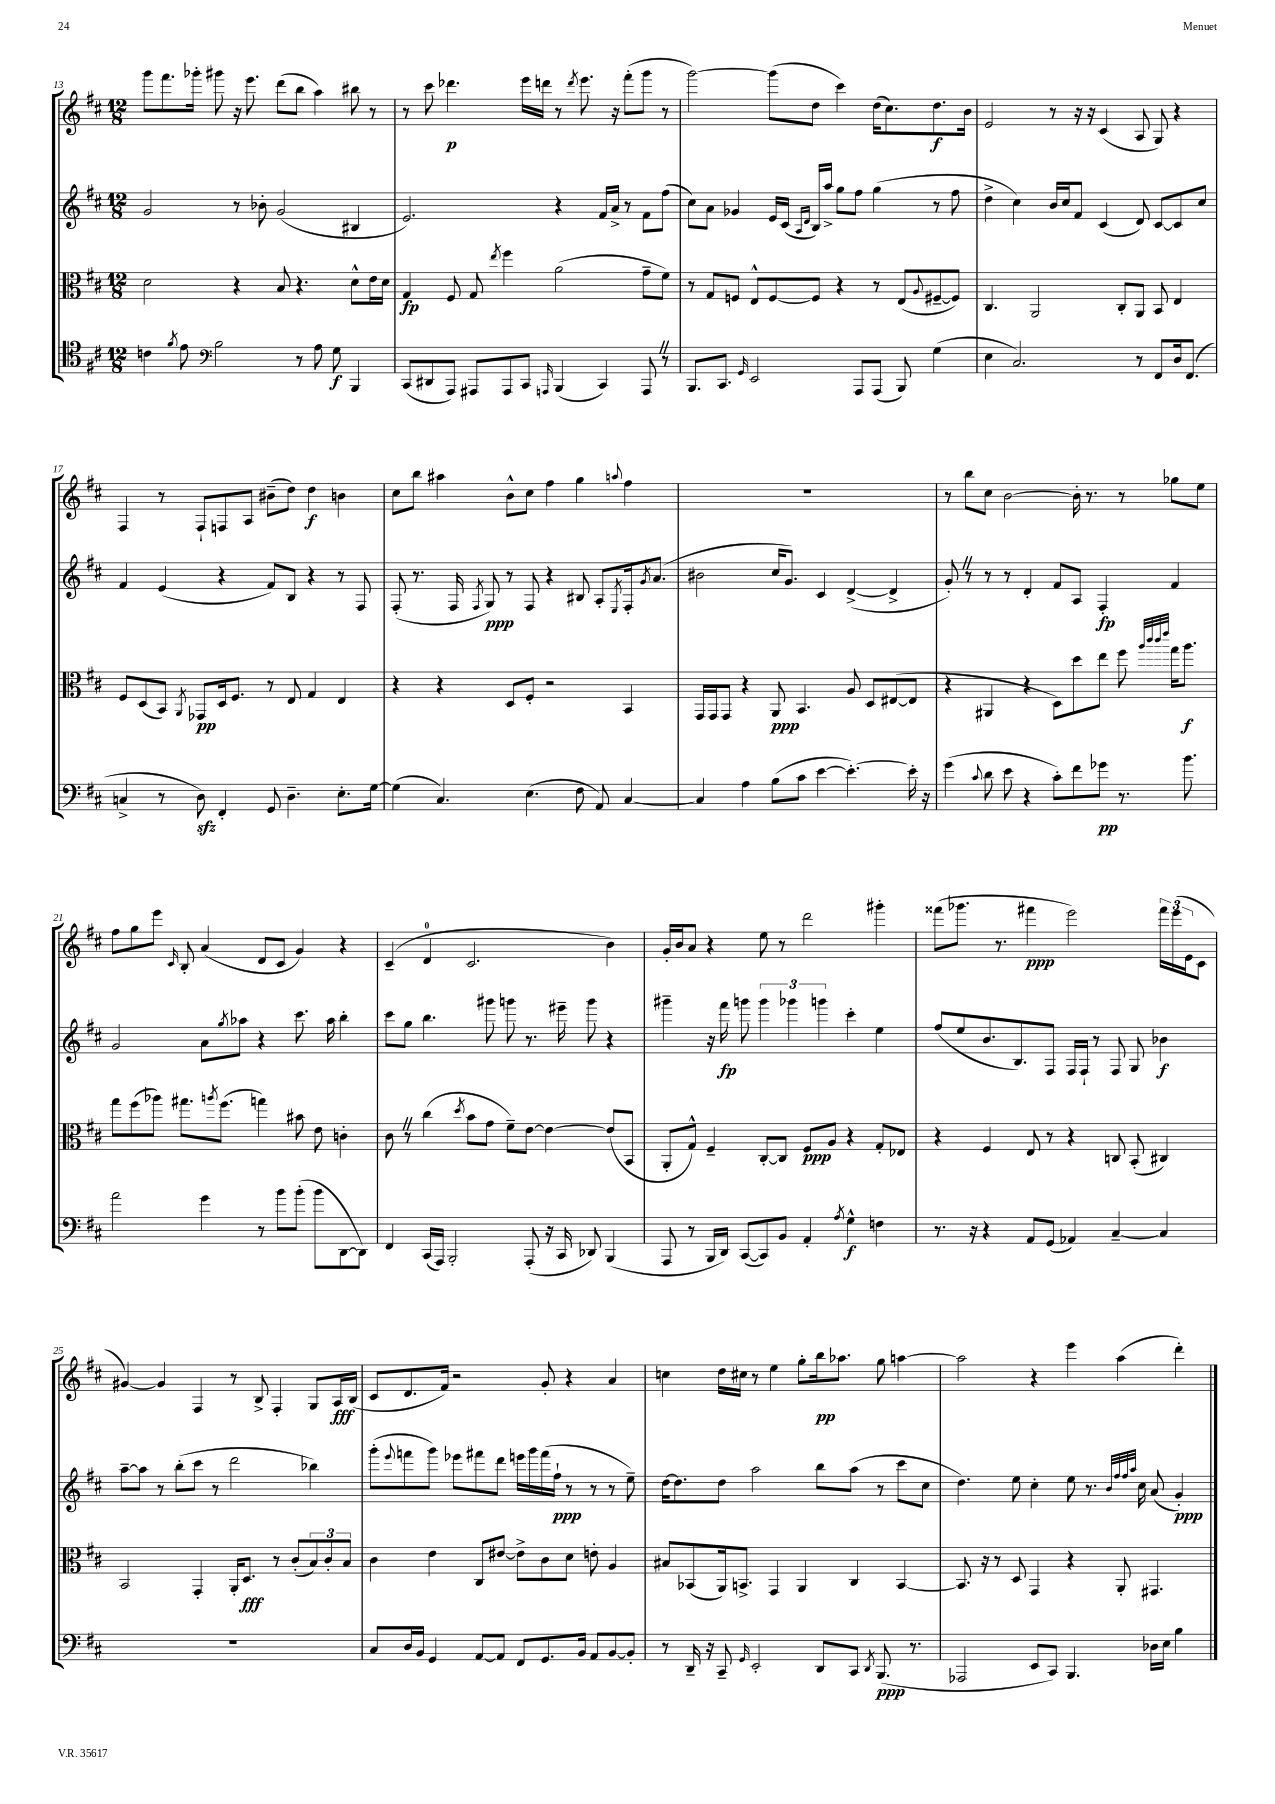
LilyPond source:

<<
\new StaffGroup <<
\new Staff = "s0" {
    \clef treble \key d \major \numericTimeSignature \time 12/8
    g'''8 fis'''8. ges'''16-. gis'''8 r16 e'''8. d'''8( b''8 a''4) bis''8 r8 |
    r8 cis'''8 des'''4.\p e'''16 d'''16 r8 \acciaccatura { d'''8 } e'''8. r16 fis'''8-.( g'''8 r8 |
    g'''2~) g'''8( d''8 cis'''4) d''16( cis''8.) d''8.\f b'16 |
    e'2 r8 r16 r16 cis'4( a8 g8) r4 |
    fis4 r8 fis8-! f8 a8 bis'8--( d''8) d''4\f b'4 |
    cis''8 b''8 ais''4 b'8-^ cis''8 fis''4 g''4 \appoggiatura { a''8 } fis''4 |
    R1. |
    r8 b''8 cis''8 b'2~ b'16-. r8. r8 ges''8 e''8 |
    fis''8 g''8 e'''8 \grace { cis'16 } b8-. a'4( d'8 cis'8 g'4) r4 |
    cis'4--( d'4-0 cis'2. b'4) |
    g'16-. b'16 a'8 r4 e''8 r8 d'''2 gis'''4-. |
    fisis'''8( ges'''8. r8. fis'''4\ppp e'''2) \tuplet 3/2 { fis'''16 e'''16( e'16 } cis'8 |
    gis'4~) gis'4 fis4 r8 b8-> fis4-. g8 a16\fff b16( |
    cis'8 d'8. fis'16) r2 g'8-. r4 a'4 |
    c''4 d''16 cis''16 r8 e''4 g''8-. b''16\pp aes''8. g''8 a''4~ |
    a''2 r4 e'''4 a''4( d'''4-.) \bar "|." |
}
\new Staff = "s1" {
    \clef treble \key d \major \numericTimeSignature \time 12/8
    g'2 r8 bes'8-. g'2( bis4 |
    e'2.) r4 fis'16 a'16-> r8 fis'8 fis''8( |
    cis''8) a'8 ges'4 e'16 cis'16( \grace { a16 d'16 } b16) a''16-> g''8 fis''8 g''4( r8 fis''8 |
    d''4-> cis''4) b'16 cis''16 fis'8 cis'4( d'8) cis'8~ cis'8 cis''8 |
    fis'4 e'4( r4 fis'8) b8 r4 r8 fis8 |
    fis8-.( r8. fis16 \acciaccatura { fis8 } g8\ppp) r8 fis8 r4 bis8 a8-. \acciaccatura { e8 } fis16-. \acciaccatura { g'8 } a'8.( |
    bis'2 cis''16 g'8.) cis'4 d'4~->( d'4-> |
    g'8-.) \once \override BreathingSign.text = \markup { \musicglyph "scripts.caesura.straight" } \breathe r8 r8 r8 d'4-. fis'8 a8 fis4-.\fp fis'4 |
    g'2 a'8 \acciaccatura { g''8 } aes''8 r4 cis'''8. aes''16 b''4-. |
    cis'''8 g''8 b''4. gis'''8 g'''8 r8. eis'''16-- g'''8 r4 |
    gis'''4-- r16 fis'''16\fp g'''8 \tuplet 3/2 { g'''4 ges'''4 g'''4 } cis'''4-. e''4 |
    fis''8( e''8 b'8. b8.) fis8 fis16 fis16-! r8 fis8 g8 bes'4\f |
    a''8~-- a''8 r8 b''8-.( cis'''8 r8 d'''2 bes''4) |
    g'''8-.( \appoggiatura { e'''8 } f'''8 g'''8) ees'''8 fis'''8 d'''8 e'''16 g'''16 fis'''16( fis''16-!\ppp r8 r8 r8 e''8--) |
    d''16~ d''8. d''8 a''2 b''8 a''8( r8 cis'''8 cis''8 |
    d''4.) e''8 cis''4-. e''8 r8. \grace { b'32 fis''32 fis''32 a''32 } cis''16 a'8( g'4-.\ppp) \bar "|." |
}
\new Staff = "s2" {
    \clef alto \key d \major \numericTimeSignature \time 12/8
    d'2 r4 b8 r4. d'8-^ e'16 d'16 |
    g4\fp fis8 g8 \acciaccatura { e''8 } fis''4 a'2( g'8-- fis'8) |
    r8 g8 f8 e8-^ f8~ f8 r4 r8 e8( \appoggiatura { a8 } fis8~-- fis8) |
    cis4. a,2 cis8-. a,8 b,8 e4 |
    fis8 d8( b,8) \acciaccatura { a,8 } ges,8\pp d16 fis8. r8 e8 g4 e4 |
    r4 r4 d8 fis8-. r2 b,4 |
    g,16 g,16 g,8 r4 a,8\ppp b,4. a8 d8 eis8~( eis8 |
    r4 ais,4 r4 d8) d''8 e''8 fis''8 \grace { a''32 cis'''32 cis'''32 e'''32 } g''16 a''8.\f |
    g''8 fis''8( aes''8) gis''8. \acciaccatura { a''8 } fis''8.( g''4) bis'8 e'8 c'4-. |
    cis'8 \once \override BreathingSign.text = \markup { \musicglyph "scripts.caesura.straight" } \breathe r8 cis''4( \acciaccatura { d''8 } b'8 g'8 fis'8--) e'8~ e'4~ e'8( b,8 |
    a,8-. g8-^) fis4-- cis8~-. cis8 fis8\ppp a8 r4 g8-. ees8 |
    r4 fis4 e8 r8 r4 c8 b,8-.( cis4) |
    b,2 g,4-. a,16-. d8.\fff r8 cis'8-.( \tuplet 3/2 { b8) cis'8-. b8 } |
    cis'4 e'4 cis8 eis'8~ eis'8-> cis'8 d'8 e'8-. a4 |
    bis8 bes,8( a,16) b,8.-> g,4 a,4 cis4 b,4~ |
    b,8. r16 r8 d8 g,4 r4 a,8-. gis,4. \bar "|." |
}
\new Staff = "s3" {
    \clef tenor \key d \major \numericTimeSignature \time 12/8
    c'4 \acciaccatura { fis'8 } e'8 \clef bass b2 r8 a8 g8\f b,,4 |
    cis,8( dis,8 a,,8) ais,,8 ais,,8 cis,8 \grace { a,,16 } b,,4( cis,4) a,,8 \once \override BreathingSign.text = \markup { \musicglyph "scripts.caesura.straight" } \breathe r8 |
    b,,8. cis,8. \grace { g,16 } e,2 a,,8 a,,8( b,,8) g4( |
    e4 cis2.) r8 fis,8 d16 fis,8.( |
    c4-> r8 d8\sfz) fis,4-. g,8 d4.-- e8.-. g16~ |
    g4( cis4.) e4.( fis8 a,8) cis4~ |
    cis4 a4 b8( cis'8 e'4~ e'4.~-.) e'16-. r16 |
    g'4( \appoggiatura { cis'8 } d'8 e'8 r4 cis'8-.) fis'8 ges'8\pp r8. b'8. |
    a'2 g'4 r8 b'8 b'8-.( b'8 d,8~ d,8) |
    fis,4 cis,16( a,,16) b,,2-. a,,8-.( r16 cis,16 des,8) b,,4( |
    a,,8 r8 b,,16 d,16) cis,8~( cis,8) b,8 a,4-. \acciaccatura { a8 } g4-^\f f4 |
    r8. r16 r4 a,8 g,8( aes,4) cis4~-- cis4 |
    R1. |
    cis8 d16 b,16 g,4 a,8~ a,8 fis,8 g,8. b,16 a,8 b,8~ b,8-. |
    r8 d,16-- r16 cis,8-- \grace { g,16 } e,2-. d,8 cis,8 \acciaccatura { d,8 } b,,8.\ppp( r8. |
    aes,,2 e,8 cis,8) b,,4. des16 e16 b4 \bar "|." |
}
>>
>>
\layout { \context { \Score currentBarNumber = #13 } }
